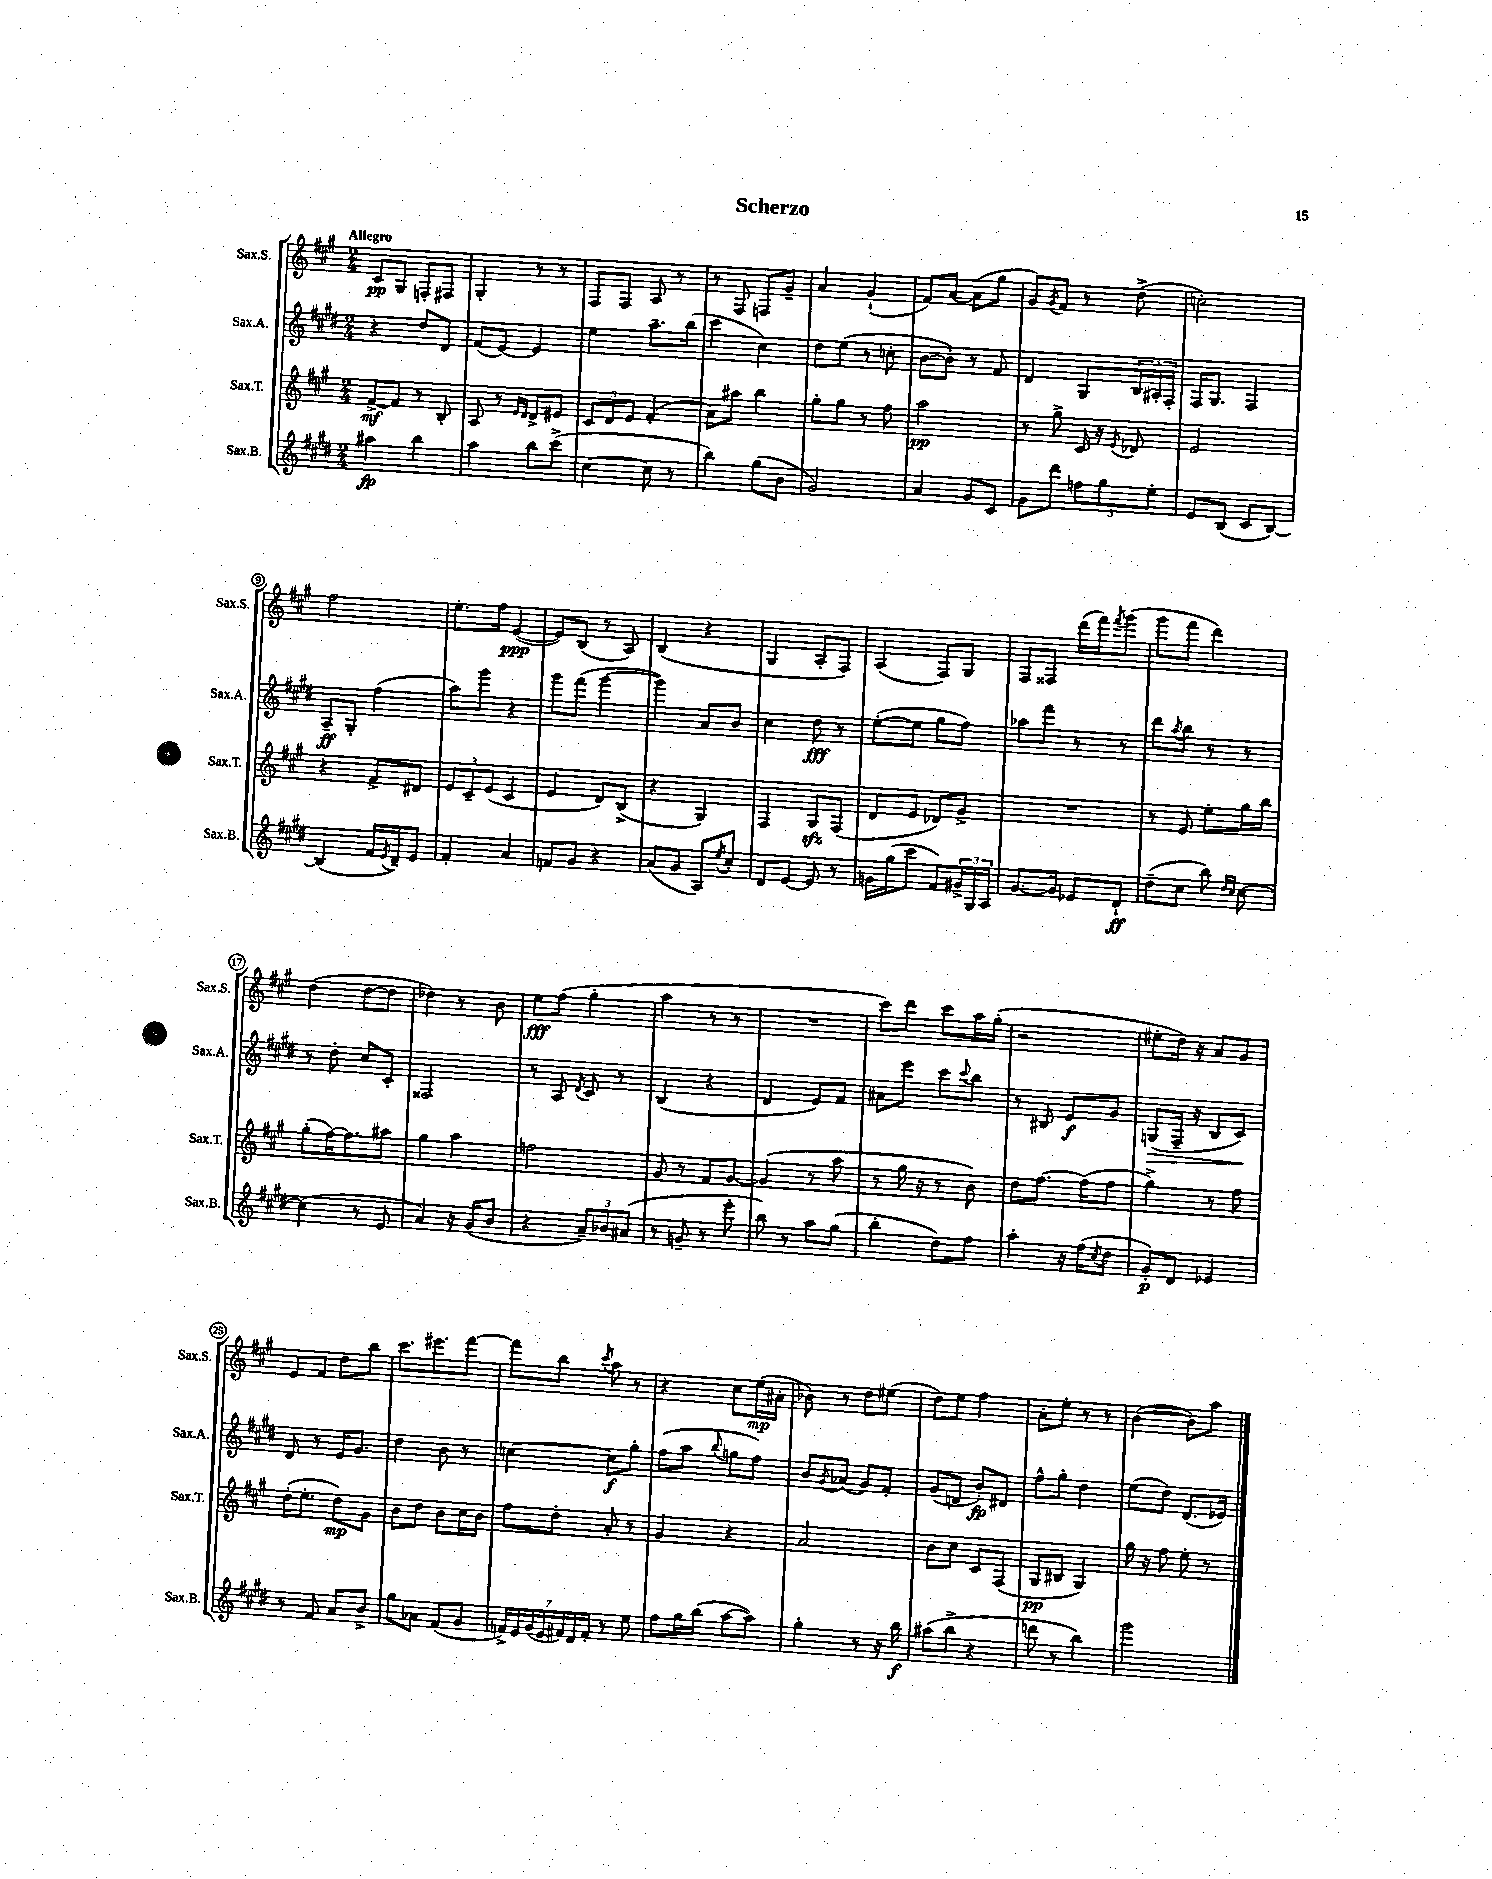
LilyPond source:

\header { title = "Scherzo" }
<<
\new StaffGroup <<
\new Staff = "s0" \with { instrumentName = "Sax.S." shortInstrumentName = "Sax.S." } {
    \clef treble \key a \major \numericTimeSignature \time 2/4 \tempo "Allegro"
    cis'8\pp gis8 f8-. fis8 |
    gis4-. r8 r8 |
    fis8 fis8 a8 r8 |
    r8 fis8 f8 gis'8-- |
    a'4 gis'4-!( |
    fis'8) a'8~ a'8( gis''8 |
    gis'8) \acciaccatura { gis'8 } fis'8 r8 d''8->( |
    c''2-.) |
    fis''2 |
    e''8.-. fis''16 e'4~\ppp( |
    e'8) b8( r8 a8) |
    b4( r4 |
    gis4 a8-. fis8) |
    a4( fis8) gis8 |
    fis8 fisis8 d'''16( fis'''16) \acciaccatura { fis'''8 } gis'''8( |
    gis'''8 fis'''8 d'''4) |
    d''4( d''8~ d''8 |
    des''4) r8 b'8 |
    e''8\fff fis''8( gis''4-. |
    a''4 r8 r8 |
    R2 |
    cis'''8) d'''8 cis'''8 a''16 gis''16-.( |
    r2 |
    eis''8-. d''16) r16 a'8 gis'8 |
    e'8 fis'8 d''8 b''8 |
    cis'''8. eis'''8. fis'''8~ |
    fis'''8 b''8 \acciaccatura { cis'''8 } a''8 r8 |
    r4 cis''8 e''16\mp( ais'16-. |
    bes'8) r8 d''8 eis''8( |
    d''8) e''8 fis''4 |
    a'8-. e''8-. r8 r8 |
    b'4~( b'8) a''8 \bar "|." |
}
\new Staff = "s1" \with { instrumentName = "Sax.A." shortInstrumentName = "Sax.A." } {
    \clef treble \key e \major \numericTimeSignature \time 2/4
    r4 dis''8 dis'8 |
    fis'8( e'8~) e'4 |
    e''4 a''8.-- b''16( |
    cis'''4 cis''4) |
    dis''8 e''8( r8 c''8-. |
    b'8~ b'8-.) r8 fis'8 |
    dis'4 gis8 \tuplet 3/2 { b16 ais16-. fis16-. } |
    fis16 gis8. fis4 |
    a8--\ff gis8-. fis''4( |
    a''8) gis'''8 r4 |
    gis'''8 fis'''8( gis'''4~ |
    gis'''4) a'8 b'8 |
    cis''4 dis''8\fff r8 |
    e''8~-.( e''8 gis''8 fis''8) |
    aes''8 fis'''8 r8 r8 |
    dis'''8 \acciaccatura { a''8 } b''8 r8 r8 |
    r8 dis''8-. cis''8 cis'8-. |
    fisis2 |
    r8 a8 \acciaccatura { dis'8 } cis'8 r8 |
    b4( r4 |
    dis'4 e'8) fis'8 |
    ais'8 e'''8 cis'''8 \appoggiatura { cis'''8 } b''8 |
    r8 bis8 e'8\f gis'8 |
    g8\>( fis16-- r16 b8 cis'8\!) |
    dis'8 r8 e'16 gis'8. |
    dis''4 b'8 r8 |
    c''4~ c''8\f gis''8-. |
    fis''8( a''8 \appoggiatura { b''8 } g''8 fis''8) |
    b'8 \acciaccatura { gis'8 } aes'8( gis'8) fis'8-. |
    gis'8( d'8 b'8-.\fp) dis'8 |
    fis''8-^ gis''8-. dis''4 |
    e''8( dis''8) dis'8.( ees'16) \bar "|." |
}
\new Staff = "s2" \with { instrumentName = "Sax.T." shortInstrumentName = "Sax.T." } {
    \clef treble \key a \major \numericTimeSignature \time 2/4
    fis'8~->\mf fis'8 r8 b8-. |
    a8 r8 \grace { e'16 d'16 } d'8-> eis'8 |
    \tuplet 3/2 { cis'8 d'8 e'8 } fis'4-.( |
    a'8) ais''8 b''4 |
    gis''8-. gis''8 r8 fis''8 |
    a''2\pp |
    r8 gis''8-> cis'16 r16 \acciaccatura { e'8 } des'8 |
    e'2 |
    r4 fis'8-> dis'8 |
    \tuplet 3/2 { e'8 cis'8-- e'8( } cis'4 |
    e'4 d'8) b8->( |
    r4 gis4) |
    fis4 gis8\sfz fis8( |
    d'8 e'8 des'8) gis'8-> |
    R2 |
    r8 e'8 e''8-. gis''16 b''16 |
    gis''8-.( fis''16~) fis''8. ais''8 |
    gis''4 a''4 |
    f''2 |
    gis'8 r8 fis'8 gis'8~ |
    gis'4( r8 a''8 |
    r8 gis''16 r16 r8 b'8) |
    d''8 fis''8.~ fis''16( fis''8 |
    gis''4->) r8 fis''8 |
    d''16-.( e''8.-. d''8\mp) gis'8 |
    b'8 d''8 b'8 cis''16 b'16 |
    fis''8 d''8-. a'8-. r8 |
    gis'4 r4 |
    a'2 |
    b'8 cis''8 cis'8 fis8( |
    gis8\pp bis8 gis4) |
    gis''16 r16 fis''8 e''8-. r8 \bar "|." |
}
\new Staff = "s3" \with { instrumentName = "Sax.B." shortInstrumentName = "Sax.B." } {
    \clef treble \key e \major \numericTimeSignature \time 2/4
    ais''4\fp b''4 |
    a''4 b''8 cis'''8->( |
    cis''4~ cis''8 r8 |
    b''4) gis''8( b'8 |
    gis'2) |
    a'4 gis'8 cis'8 |
    gis'8 dis'''8 \tuplet 3/2 { f''8 gis''8 e''8-. } |
    e'8 b8( cis'8 b8~) |
    b4( fis'16 \acciaccatura { e'8 } dis'16--) e'8 |
    fis'4-. a'4 |
    f'8 gis'8 r4 |
    a'8( gis'8 a8) \acciaccatura { e''8 } cis''8-. |
    dis'8 e'8~ e'8 r8 |
    g'16 gis''16( cis'''8 fis'8) \tuplet 3/2 { gis'16-> gis16 a16 } |
    gis'8.~ gis'16 ees'8 dis'8-!\ff |
    dis''8--( cis''8 b''8) \grace { dis''16 cis''16 } cis''8~ |
    cis''4( r8 e'8 |
    a'4) r16 gis'16( b'8 |
    r4 \tuplet 3/2 { a'8--) bes'8 ais'8( } |
    r8 g'8-- r8 e'''8-. |
    b''8) r8 a''8 gis''8( |
    b''4-. dis''8) fis''8 |
    a''4-. r16 fis''16( \acciaccatura { cis''8 } dis''8 |
    gis'8-.\p) dis'8 ees'4 |
    r8 fis'8 a'8 b'8-> |
    gis''8 aes'8 fis'8( gis'8 |
    \tuplet 7/4 { f'16->) e'16 gis'16( e'16 fis'16) dis'16 fis'16-. } r8 e''8 |
    fis''8 gis''16 b''16( a''8~ a''8) |
    gis''4-. r8 r16 b''16\f |
    ais''8( b''8-> r4 |
    d'''8 r8 b''4) |
    gis'''2 \bar "|." |
}
>>
>>
\layout { \context { \Score \override BarNumber.stencil = #(make-stencil-circler 0.1 0.3 ly:text-interface::print) } }
